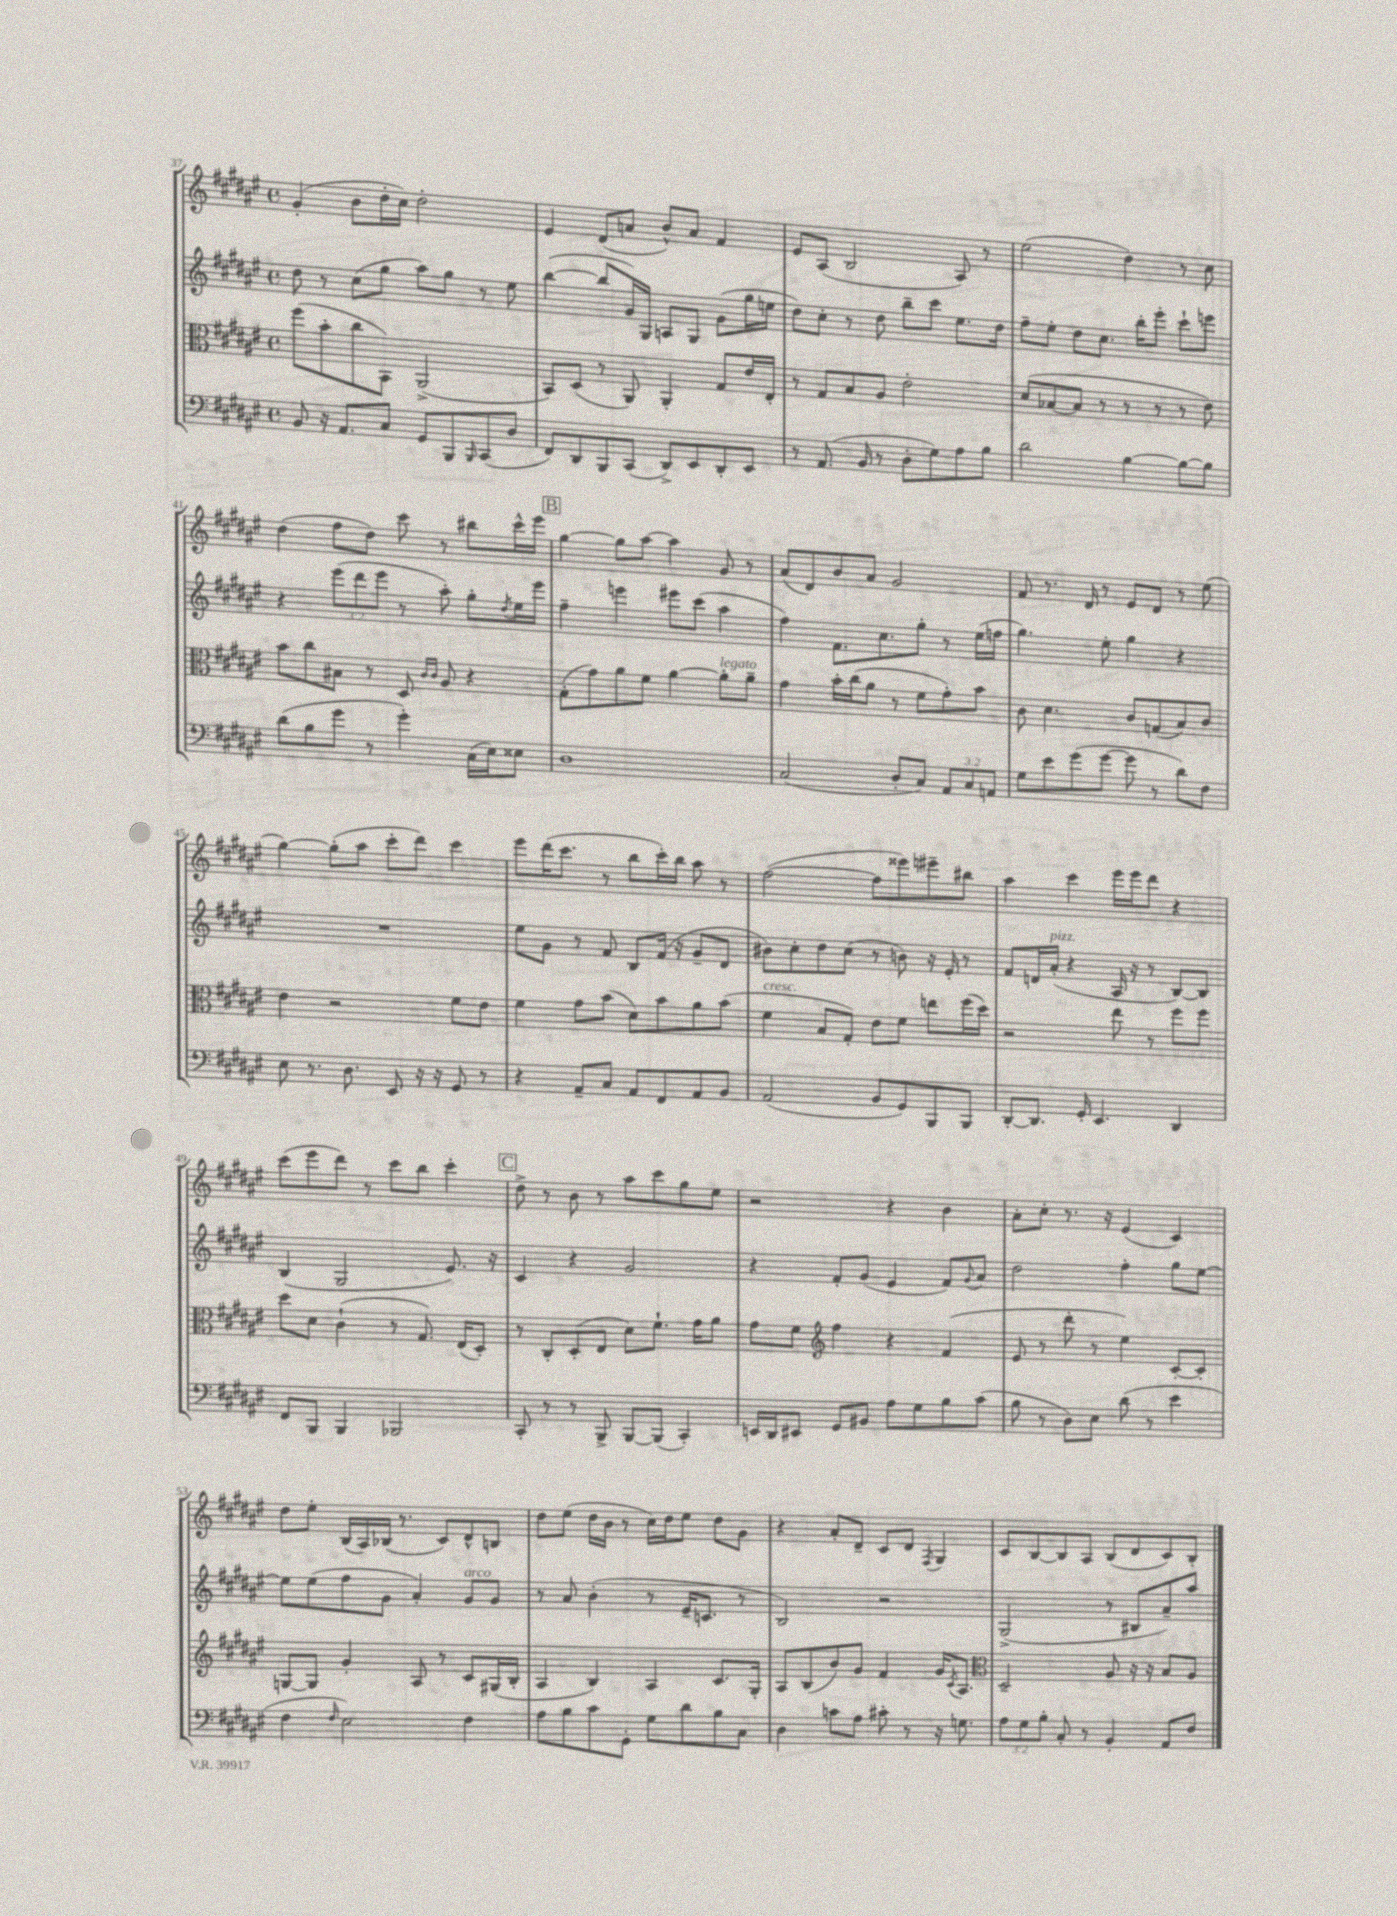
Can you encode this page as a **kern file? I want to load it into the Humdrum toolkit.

**kern	**kern	**kern	**kern
*part4	*part3	*part2	*part1
*staff4	*staff3	*staff2	*staff1
*clefF4	*clefC3	*clefG2	*clefG2
*k[f#c#g#d#a#e#]	*k[f#c#g#d#a#e#]	*k[f#c#g#d#a#e#]	*k[f#c#g#d#a#e#]
*M4/4	*M4/4	*M4/4	*M4/4
*met(c)	*met(c)	*met(c)	*met(c)
=37	=37	=37	=37
8BB/	(8ff#\L	8dd#\	(4g#'/
16r	8b'\	8r	.
8.AA#/L	.	.	.
.	8cc#\	(8cc#\L	8b\L
8C#/J	8BB\J)	8gg#\J	16dd#'\L
.	.	.	16cc#\JJ)
8GG#/L	(2AA#^/	8aa#\L)	2dd#'\
8BBB/	.	8gg#\J	.
16qqBBB/	.	.	.
(8CC#/	.	8r	.
8D#/J	.	8ee#\	.
=38	=38	=38	=38
8FF#/L)	8BB/L)	([4bb\	4e#/
8DD#/	(8D#/J	.	.
8BBB/	8r	8bb/L]	(8d#/L
(8CC#/J	8AA#/)	16g#/L)	8an/J
.	.	16G#/JJ	.
8DD#^/L)	4AA#'/	8An/L	8b^^/L)
8EE#/	.	8G#/J	8a/J
8DD#'/	8G#/L	(8g#\L	4f#/
8EE#/J	16e#/L	16gg#\L	.
.	16E#'/JJ	16een\JJ	.
=39	=39	=39	=39
8r	8r	8dd#\L)	8e#/L
(8.AA#/	8G#/L	8cc#'\J	(8A#/J
.	8B/	8r	2B/
16BB/	.	.	.
8r	8A#/J	8dd#\	.
8D#'\L	2e#'\	8bb~\L	.
8G#\)	.	8ccc#\J	.
8A#\	.	8.ee#\L	8A#/)
8B\J	.	.	8r
.	.	16dd#\Jk	.
=40	=40	=40	=40
2d#\	(8d#/L	8ff#~\L	(2ee#\
.	[8B-X/	8ee#'\J	.
.	8B-/J]	8dd#\L	.
.	8r	8.cc#\J	.
[4B\	8r	.	4dd#\)
.	.	16bb'\KL	.
.	8r	8eee#'\J	.
8B\L_	8r	8ccc#`\L	8r
8B\J]	8e#\)	8eeen\J	8cc#\
!!LO:LB:g=z
=41	=41	=41	=41
(8d#\L	8b\L	4r	(4dd#\
8B\	8cc#\	.	.
8g#\J	8B#X\J	(12eee#\L	8ff#\L
.	.	12ddd#\	.
8r	8r	.	8dd#\J)
.	.	12eee#\J	.
4g#'\)	8D#/	8r	8ccc#\
.	16qqc#/LL	.	.
.	16qqc#/JJ	.	.
.	8A#/	8aa#'\)	8r
(16C#\LL	4r	8gg#'\L	8bb#X\L
16E#\J)	.	.	.
.	.	8qdd#/	.
8E##X\J	.	16ee#\L	16ccc#^^\L
.	.	16eee#\JJ	16eee#\JJ
!!LO:REH:place=s1:t=B
=42	=42	=42	=42
1D#	(8G#'\L	4ff#~\	[4gg#\
.	8g#\)	.	.
.	8a#\	4eeen\	8gg#\L]
.	8f#\J	.	[8aa#\J
.	[4a#\	8eee#X\L	4aa#\]
.	.	(8ccc#\J	.
!	!LO:TX:a:i:t=legato	!	!
.	8a#'\L]	4aa#\	8g#/
.	8a#~\J	.	8r
=43	=43	=43	=43
(2C#/	4g#\	4ff#\)	(8a#/L
.	.	.	8d#/)
.	16b'\LL	8.f#\L	8b/
.	(16cc#\J	.	.
.	8a#\J	.	8a#/J
.	.	8.cc#\	.
8D#'/L	8r	.	2g#/
8C#/J)	8f#\L	8gg#'\J	.
12AA#/L	8g#'\)	8r	.
12C#/	.	.	.
.	8b\J	(16ee#\LL	.
12AAn/J	.	.	.
.	.	16ffn\JJ	.
=44	=44	=44	=44
8G#\L	8c#\	4.gg#\)	8f#/
8e#\	4.d#\	.	8.r
(8g#\	.	.	.
.	.	.	16d#/
[8g#\J	.	8ee#'\	8r
8g#\]	8c#/L	4gg#\	8e#/L
8r	(8Gn/	.	8d#/J
8d#\L)	8B/)	4r	8r
8F#\J	8c#/J	.	(8ee#\
!!LO:LB:g=z
=45	=45	=45	=45
8E#\	4e#\	1r	[4gg#\)
8.r	.	.	.
.	2r	.	(8gg#'\L]
8.D#\	.	.	.
.	.	.	8aa#\J
8EE#/	.	.	8ccc#'\L
16r	.	.	8ddd#\J)
16r	.	.	.
8GG#/	8f#\L	.	4ccc#\
8r	8e#\J	.	.
=46	=46	=46	=46
4r	4f#\	8ee#\L	8eee#\L
.	.	8g#\J	(16ddd#\K
.	.	.	8.ccc#\J
8AA#~/L	8g#\L	8r	.
8C#/J	(8b\J	8f#/	8r
8AA#/L	8d#\L)	8B/L	8bb\L
8FF#/	8b\	(16f#/Jk	16ccc#'\L)
.	.	16r	16bb\JJ
8AA#/	8a#\	8g#~/L	8aa#\
8BB/J	(8b\J	8d#/J	8r
=47	=47	=47	=47
!	!LO:TX:a:i:t=cresc.	!	!
(2AA#/	4f#\	8b#X\L)	([2ff#\
.	.	8cc#'\	.
.	8B/L	8dd#\	.
.	8G#'/J)	(8cc#\J	.
8BB/L	8e#\L	8r	8ff#\L]
8GG#/)	8f#\J	8bn\)	8eee##X\)
8BBB/	8een\L	16r	8eee#X~\
.	.	16e#'/	.
8BBB/J	(16ff#\L	8r	8bb#X\J
.	16dd#\JJ)	.	.
=48	=48	=48	=48
[8DD#'/L	2r	8f#/L	4aa#\
8.DD#/J]	.	16dn/L	.
!	!	!LO:TX:a:i:t=pizz.	!
.	.	(16a#'/JJ	.
.	.	4r	4ccc#\
16GG#'/	.	.	.
4.EE#/	.	.	.
.	8ee#\	16A#/	16eee#\LL
.	.	16r	16eee#\J
.	8r	8r	8ddd#\J
4DD#/	8ff#\L	[8B/L)	4r
.	8ff#\J	8B/J]	.
!!LO:LB:g=z
=49	=49	=49	=49
8FF#/L	8dd#\L	(4B/	(8ccc#\L
8BBB/J	8d#\J	.	8eee#\
4BBB/	(4c#`\	2G#/	8ddd#\J)
.	.	.	8r
2BBB-X/	8r	.	8ccc#\L
.	8.G#/)	.	8bb\J
.	.	8.e#/)	4ccc#'\
.	(16E#/KL	.	.
.	8D#'/J)	.	.
.	.	16r	.
!!LO:REH:place=s1:t=C
=50	=50	=50	=50
8CC#'/	8r	4c#/	8dd#^\
8r	8C#'/L	.	8r
8r	(8D#'/	4r	8b\
8BBB^/	8E#/J	.	8r
[8BBB/L	8d#\L)	2g#/	8aa#\L
(8BBB/J]	8.f#`\J	.	8ccc#\
4CC#'/)	.	.	8gg#\
.	16g#\KL	.	.
.	8a#\J	.	8ee#\J
=51	=51	=51	=51
16EEn/LL	8g#\L	4r	2r
16DD#/J	.	.	.
8EE#X/J	8f#\J	.	.
*	*clefG2	*	*
8GG#/L	4ff#\	8f#'/L	.
8BB#X/J	.	(8g#/J	.
8A#\L	4r	4e#/	4r
8G#\	.	.	.
8B\	(4f#/	8f#/L)	4b\
.	.	8qqg#/	.
(8c#\J	.	8a#/J	.
=52	=52	=52	=52
8B\	8e#/	2dd#\	8a#'\L
8r	8r	.	8cc#'\J
8D#\L)	8ddd#'\	.	8.r
8E#\J	8r	.	.
.	.	.	16r
(8d#\	4ee#\)	4ff#'\	(4e#/
8r	.	.	.
4e#\	[8c#'/L	8gg#\L	4c#/)
.	8c#'/J]	[8ee#\J	.
!!LO:LB:g=z
=53	=53	=53	=53
4F#\	[8Gn/L	8ee#\L]	8dd#\L
.	8G/J]	(8ee#\	8ee#'\J
16qqF#/	.	.	.
2E#\)	4g#'/	8ff#\	(16B/LL
.	.	.	16A#/)
.	.	8g#\J	(16B-X/JJ
.	.	.	8.r
.	8A#/	4a#'/)	.
.	8r	.	8c#/L)
!	!	!LO:TX:a:i:t=arco	!
4F#\	8c#/L	8g#/L	8d#^^/
.	(16G#X/L	8g#/J	8Bn/J
.	16B'/JJ	.	.
=54	=54	=54	=54
8A#\L	4A#/	8r	8dd#\L
8B\	.	8a#/	(8ee#\J
8c#\	4B/)	(4b'\	16dd#\LL
.	.	.	16b\JJ
8GG#'\J	.	.	8r
8G#\L	4A#/	8r	16cc#\LL)
.	.	.	16dd#\J
8d#\	.	16e#~/KL	8ee#\J
.	.	8.cn/J	.
8B\	8.c#/L	.	8dd#\L
8C#\J	.	8r	8g#\J
.	16G#'/Jk	.	.
=55	=55	=55	=55
4D#\	8A#/L	2B/)	4r
.	(8B/	.	.
8cn\L	8b/)	.	8a#'/L
8A#\J	8g#/J	.	8d#~/J
8c#X'\	4f#/	2r	8c#/L
8r	.	.	8d#/J
.	.	.	8qF#/
16r	16g#/KL	.	4G#/
.	8qc#/	.	.
8.Gn\	8.A#/J	.	.
=56	=56	=56	=56
*	*clefC3	*	*
12A#\L	2D#~/	(2G#^/	8c#/L
12G#\	.	.	.
.	.	.	[8B/
12B'\J	.	.	.
8C#'/	.	.	8B/]
8r	.	.	8A#/J
4BB'/	8A#/	8r	(8B/L
.	16r	8B#X/L	8d#/
.	16r	.	.
8AA#/L	8B/L	8a#~/)	8c#/)
8F#/J	8A#/J	8aa#/J	8B'/J
==	==	==	==
*-	*-	*-	*-
